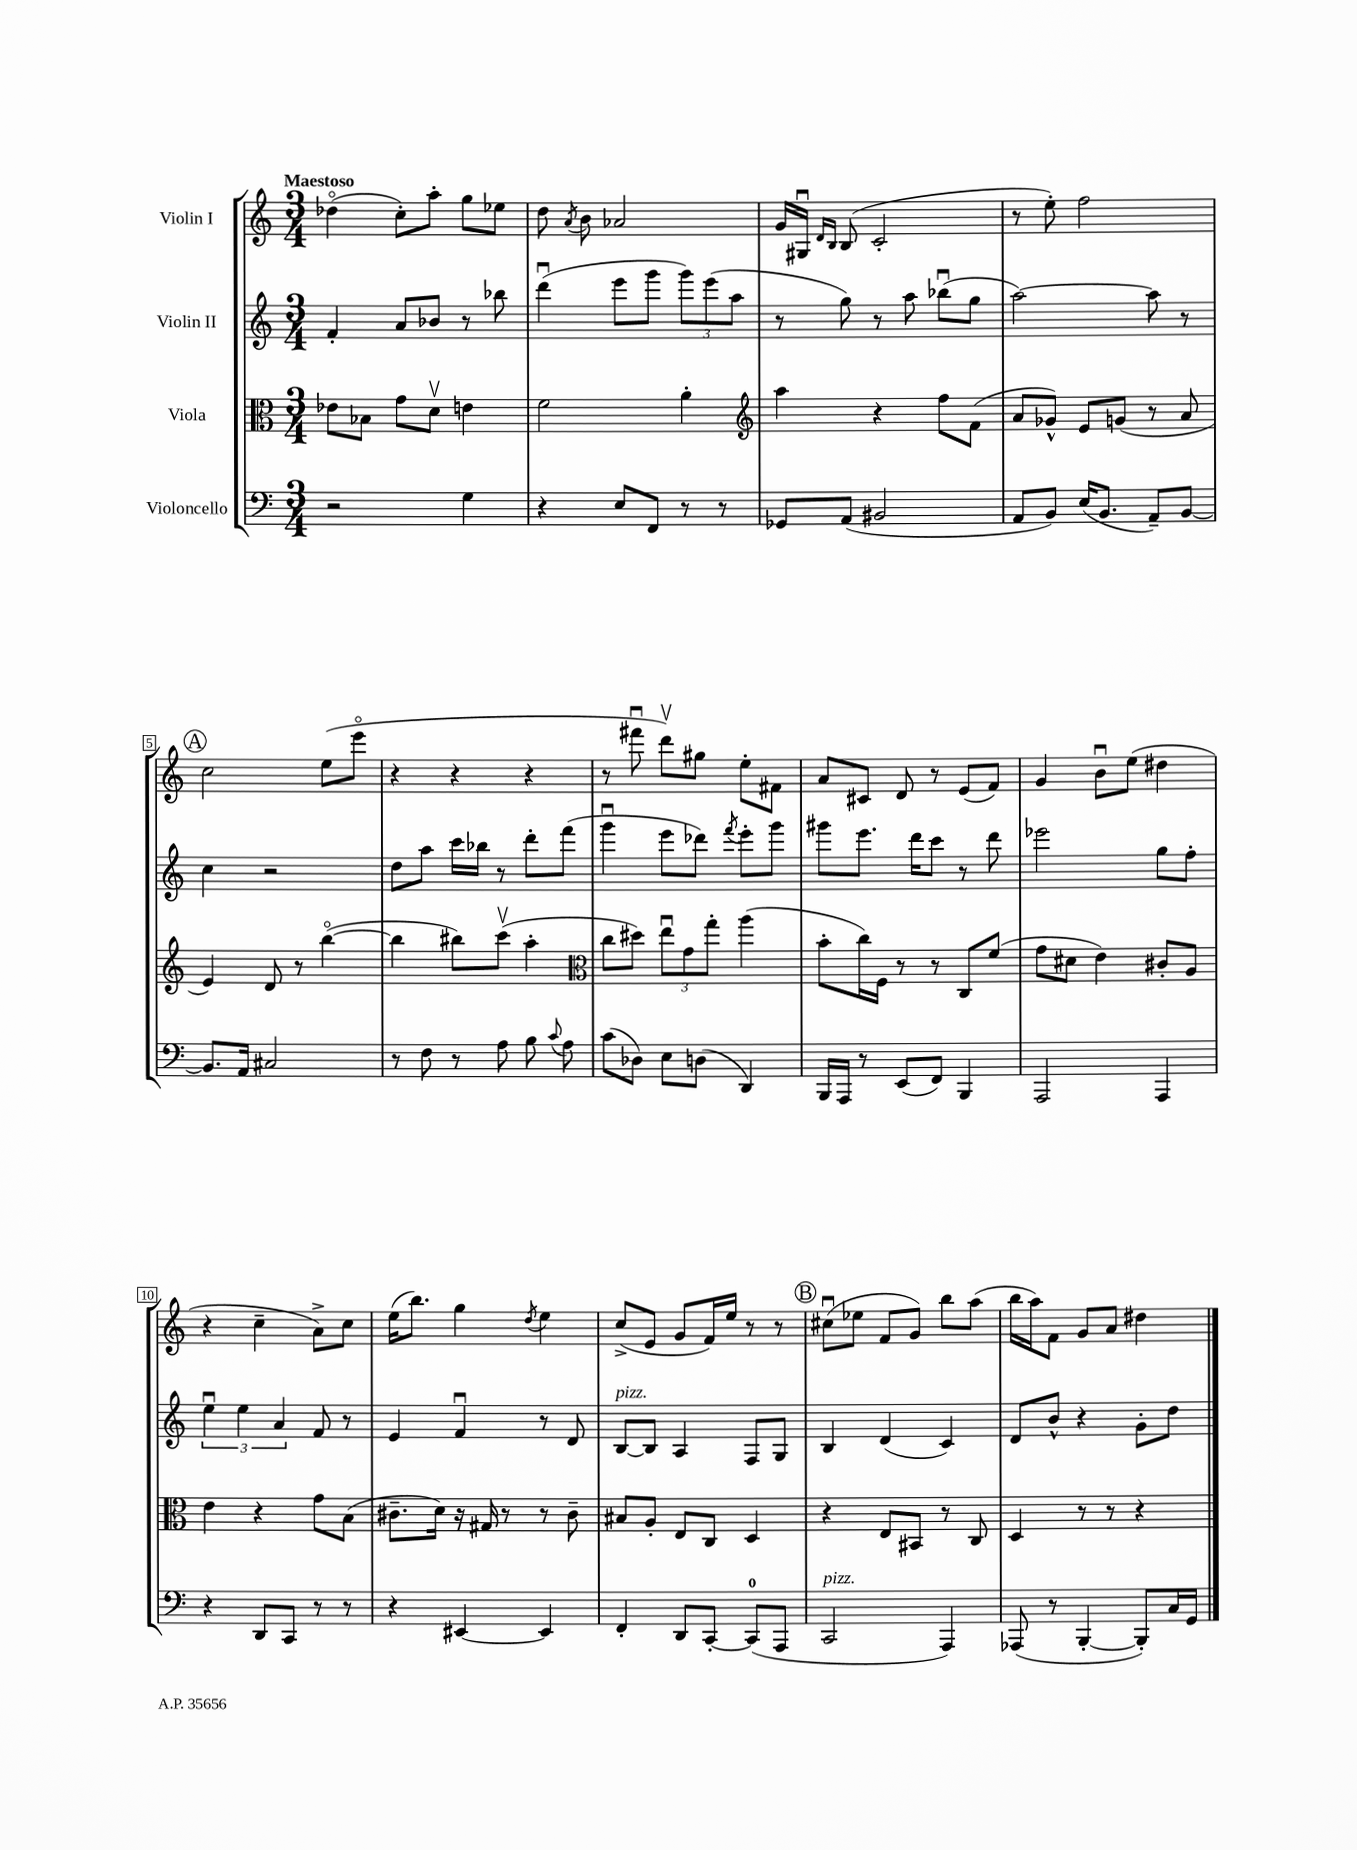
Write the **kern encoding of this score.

**kern	**kern	**kern	**kern
*staff4	*staff3	*staff2	*staff1
*clefF4	*clefC3	*clefG2	*clefG2
*k[]	*k[]	*k[]	*k[]
*M3/4	*M3/4	*M3/4	*M3/4
2r	8e-\L	4f'/	(4dd-o\
.	8B-\J	.	.
.	8g\L	8a/L	8cc'\L)
.	8dv\J	8b-/J	8aa'\J
4G\	4e\	8r	8gg\L
.	.	8bb-\	8ee-\J
=	=	=	=
4r	2f\	(4dddu\	8dd\
.	.	.	8qa/
.	.	.	8b\
8E/L	.	8eee\L	2a-/
8FF/J	.	8ggg\J	.
8r	4a'\	12ggg\L)	.
.	.	(12eee\	.
8r	.	.	.
.	.	12aa\J	.
=	=	=	=
*	*clefG2	*	*
8GG-/L	4aa\	8r	16g/LL
.	.	.	16G#u/JJ
.	.	.	16qqd/LL
.	.	.	16qqB/JJ
(8AA/J	.	8gg\)	(8B/
2BB#/	4r	8r	2c'/
.	.	8aa\	.
.	8ff\L	(8bb-u\L	.
.	(8f\J	8gg\J	.
=	=	=	=
8AA/L	8a/L	[2aa\)	8r
8BB/J)	8g-^^/J)	.	8ee'\)
(16E/LK	8e/L	.	2ff\
8.BB/J	.	.	.
.	(8g/J	.	.
8AA~/L)	8r	8aa\]	.
[8BB/J	8a/	8r	.
=	=	=	=
8.BB/]L	4e/)	4cc\	2cc\
16AA/Jk	.	.	.
2C#/	8d/	2r	.
.	8r	.	.
.	([4bbo\	.	(8ee\L
.	.	.	8eeeo\J
=	=	=	=
8r	4bb\]	8dd\L	4r
8F\	.	8aa\J	.
8r	8bb#\L)	16ccc\LL	4r
.	.	16bb-\JJ	.
8A\	(8cccv\J	8r	.
8B\	4aa'\	8ddd'\L	4r
8qqc/	.	.	.
8A\	.	(8fff\J	.
=	=	=	=
*	*clefC3	*	*
(8c\L	8cc\L	4gggu\	8r
8D-\J)	8dd#\J)	.	8fff#u\
8E\L	12eeu\L	8eee\L	8dddv\L)
.	12g\	.	.
(8D\J	.	8ddd-\J)	8gg#\J
.	12gg'\J	.	.
.	.	8qfff/	.
4DD/)	(4aa\	8eee'\L	8ee'\L
.	.	8ggg\J	8f#\J
=	=	=	=
16BBB/LL	8b'\L	8ggg#\L	8a/L
16AAA/JJ	.	.	.
8r	16cc\L)	8.eee\J	8c#/J
.	16F\JJ	.	.
(8EE/L	8r	.	8d/
.	.	16ddd\LK	.
8FF/J)	8r	8ccc\J	8r
4BBB/	8C/L	8r	(8e/L
.	(8f/J	8ddd\	8f/J)
=	=	=	=
2AAA/	8g\L	2eee-\	4g/
.	8d#\J	.	.
.	4e\)	.	8bu\L
.	.	.	(8ee\J
4AAA/	8c#'/L	8gg\L	4dd#\
.	8A/J	8ff'\J	.
=	=	=	=
4r	4e\	6eeu\	4r
.	.	6ee\	.
8DD/L	4r	.	4cc~\
.	.	6a/	.
8CC/J	.	.	.
8r	8g\L	8f/	8a^\L)
8r	(8B\J	8r	8cc\J
=	=	=	=
4r	8.c#~\L	4e/	(16ee\LK
.	.	.	8.bb\J)
.	16d\Jk)	.	.
[4EE#/	16r	4fu/	4gg\
.	16G#/	.	.
.	8r	.	.
.	.	.	8qdd/
4EE#/]	8r	8r	4ee\
.	8c#~\	8d/	.
=	=	=	=
4FF'/	8B#/L	[8B/L	(8cc^/L
.	8A'/J	8B/]J	8e/J
8DD/L	8E/L	4A/	8g/L
[8CC'/J	8C/J	.	16f/L)
.	.	.	16ee/JJ
(8CC/]L	4D/	8F/L	8r
8AAA/J	.	8G/J	8r
=	=	=	=
2CC/	4r	4B/	(8cc#u\L
.	.	.	8ee-\J
.	8E/L	(4d/	8f/L
.	8BB#/J	.	8g/J)
4AAA/)	8r	4c/)	8bb\L
.	8C/	.	(8aa\J
=	=	=	=
(8AAA-/	4D/	8d/L	16bb\LL
.	.	.	16aa\J)
8r	.	8b^^/J	8f\J
[4BBB'/	8r	4r	8g/L
.	8r	.	8a/J
8BBB'/]L)	4r	8g'\L	4dd#\
16C/L	.	8dd\J	.
16GG/JJ	.	.	.
==	==	==	==
*-	*-	*-	*-
